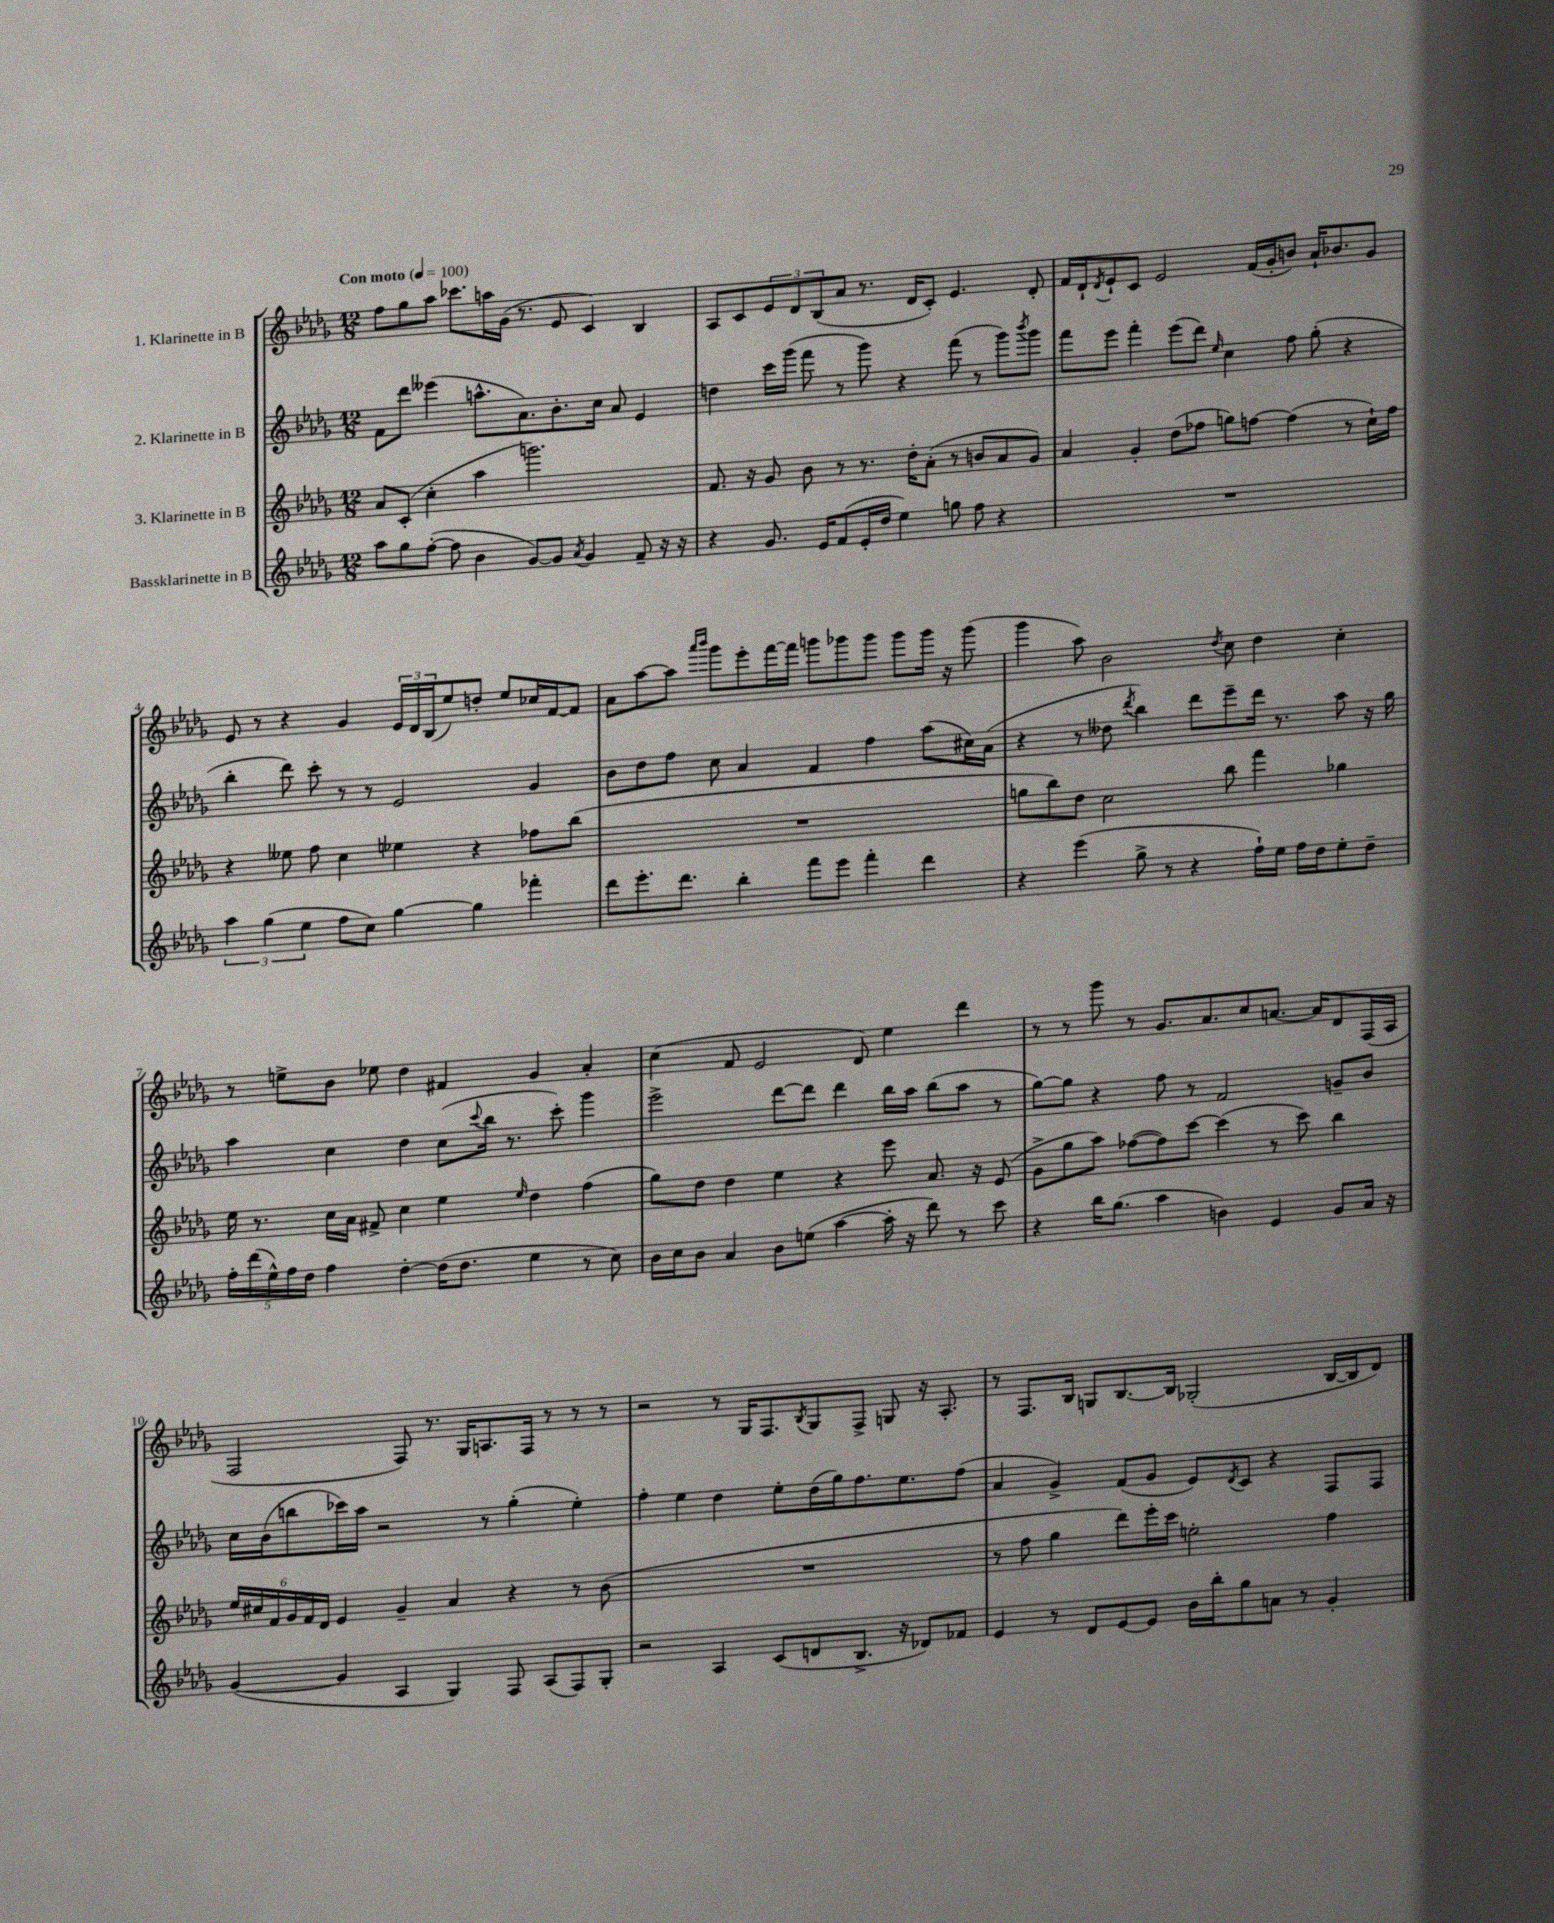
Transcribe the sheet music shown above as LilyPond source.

<<
\new StaffGroup <<
\new Staff = "s0" \with { instrumentName = "1. Klarinette in B" } {
    \clef treble \key des \major \numericTimeSignature \time 12/8 \tempo "Con moto" 4 = 100
    f''8 ges''8 aes''8 ces'''8. a''16 ges'16( r8. ees'8 c'4) bes4 |
    aes8 c'8 \tuplet 3/2 { ees'8 des'8 bes8( } aes'8 r8. des'16 c'8-.) ees'4. des'8-. |
    f'16 des'16-! \acciaccatura { des'8 } ees'8-! c'8 ees'2 f'16( ges'16-. b'8) aes'16-! bes'8. ges'8 |
    ees'8 r8 r4 ges'4 \tuplet 3/2 { ees'16 des'16 bes16( } ees''8) d''8-. ees''8 ces''16 f'16~ f'8 |
    aes'8 aes''8~ aes''8 \grace { aes'''16 bes'''16 } ges'''8 ees'''8-. f'''16~ f'''16 g'''8 ges'''8 ges'''8 ges'''8 ges'''16 r16 ges'''8( |
    ges'''4 aes''8) bes'2 \acciaccatura { des''8 } c''8 des''4 c''4-. |
    r8 e''8-> bes'8 ees''8 des''4 fis'4 ges'4 aes'4-. |
    c''4( f'8 ees'2 des'8) ees''4 des'''4 |
    r8 r8 ges'''8 r8 ges'8. aes'8. c''8 a'8.~ a'16 des'8 f16( aes16 |
    f2 f8) r8. ges16 a8. f16 r8 r8 r8 |
    r2 r8 ges16 f8. \acciaccatura { bes8 } ges8 f8-> g8 r16 aes8.-. |
    r8 f8. bes16 g8 bes8.~ bes16 ges2-.( bes16~ bes16 des'8) \bar "|." |
}
\new Staff = "s1" \with { instrumentName = "2. Klarinette in B" } {
    \clef treble \key des \major \numericTimeSignature \time 12/8
    f'8 des'''8 eeses'''4( a''8.-^ aes'8.) bes'8.-. c''16 aes'8 ees'4 |
    d''4 c'''16 ges'''16( f'''8 r8 ges'''8) r4 f'''8( r8 ges'''8) \acciaccatura { bes'''8 } ges'''8 |
    f'''8 ees'''8 f'''4-. ees'''8( des'''8) \grace { ees''16 } c''4 f''8 ges''8-.( r4 |
    bes''4-. des'''8) c'''8-. r8 r8 ees'2 ges'4 |
    bes'8 des''8 f''8 c''8 aes'4 f'4 f''4 aes''8( cis''16) aes'16( |
    r4 r8 deses''8 \acciaccatura { des'''8 } bes''4) des'''8 ees'''8-- des'''16 r8. aes''8 r16 ges''16 |
    aes''4 c''4 des''4 c''8( \appoggiatura { c'''8 } bes''16 r8. c'''8-.) ges'''4 |
    ees'''2-> des'''8~ des'''8 des'''4 bes''16 aes''16 bes''8( aes''8 r8 |
    ges''8~) ges''8 r4 f''8 r8 f'2 g'8-- bes'8 |
    c''16 bes'16( b''8 ces'''16) aes''16 r2 r8 ges''4-.( ees''4-.) |
    f''4-. ees''4 des''4 ees''8-. des''16( ges''16) f''8. ees''8. f''8( |
    aes'4 ges'4->) f'8( ges'8 ees'8) \acciaccatura { des'8 } c'8 r4 f8 f8 \bar "|." |
}
\new Staff = "s2" \with { instrumentName = "3. Klarinette in B" } {
    \clef treble \key des \major \numericTimeSignature \time 12/8
    aes'8 c'8-.( c''4-. aes''4 g'''2.) |
    f'8. r16 ges'8 bes'8 r8 r8. des''16-. aes'8-.( r8 b'8 aes'8 ges'8) |
    aes'4 ges'4-. des''8( fes''8 g''8) f''8~ f''4( r8 c''16-!) f''16 |
    r4 eeses''8 f''8 c''4 ees''4 r4 fes''8 bes''8( |
    R1. |
    g''8 bes''8) des''8 c''2 bes''8 f'''4 ges''4 |
    ees''16 r8. c''16 aes'16 fis'8-> c''4 ees''4 \grace { ees''16 } des''4 f''4( |
    ges''8) des''8 des''4 ees''4 r4 ees'''8 aes'8. r16 ees'8( |
    ges'8-> ges''8 aes''8) fes''8~( fes''8) c'''8~ c'''4( r8 c'''8) bes''4 |
    \tuplet 6/4 { ees''16 cis''16 f'16 ges'16 f'16 des'16 } ees'4 ges'4-- aes'4 r4 r8 bes'8( |
    R1. |
    r8 f''8 ges''4 des'''8) ees'''16-. c'''16 e''2-. f''4 \bar "|." |
}
\new Staff = "s3" \with { instrumentName = "Bassklarinette in B" } {
    \clef treble \key des \major \numericTimeSignature \time 12/8
    aes''8 ges''8 f''8~-.( f''8 bes'4 ges'8~) ges'8 \acciaccatura { aes'8 } ges'4 f'8-- r16 r16 |
    r4 ges'8. ees'16 f'8( ees'16-. des''16 ees''4) g''8 f''8 r4 |
    R1. |
    \tuplet 3/2 { aes''4 ges''4( ees''4 } f''8 c''8) ges''4~ ges''4 fes'''4-. |
    des'''8 ees'''8.-. des'''8. bes''4-. f'''8 ees'''8 f'''4-. des'''4 |
    r4 ees'''4( ges''8-> r8 r4 f''16-!) ees''16 f''16 des''16 ees''8-. des''8-- |
    \tuplet 5/4 { f''16-. des'''16( ees''16-^) f''16 des''16 } f''4 des''4~-. des''16( des''8. ees''4 r8 c''8) |
    bes'16 c''16 bes'8 aes'4 bes'8 e''8( aes''4~ aes''16-. r16 des'''8) r8 c'''8 |
    r4 bes''16 ges''8.( aes''4 b'4) ees'4 ges'8 aes'16 r16 |
    ges'4~( ges'4 aes4 ges4) f8 aes8( f8) ges8-. |
    r2 aes4 c'8( d'8 bes8.-> r16 des'8) fes'8 |
    ees'4 r8 des'8 ees'8~ ees'8 bes'16 bes''16-. ges''8 a'8 r8 ges'4-. \bar "|." |
}
>>
>>
